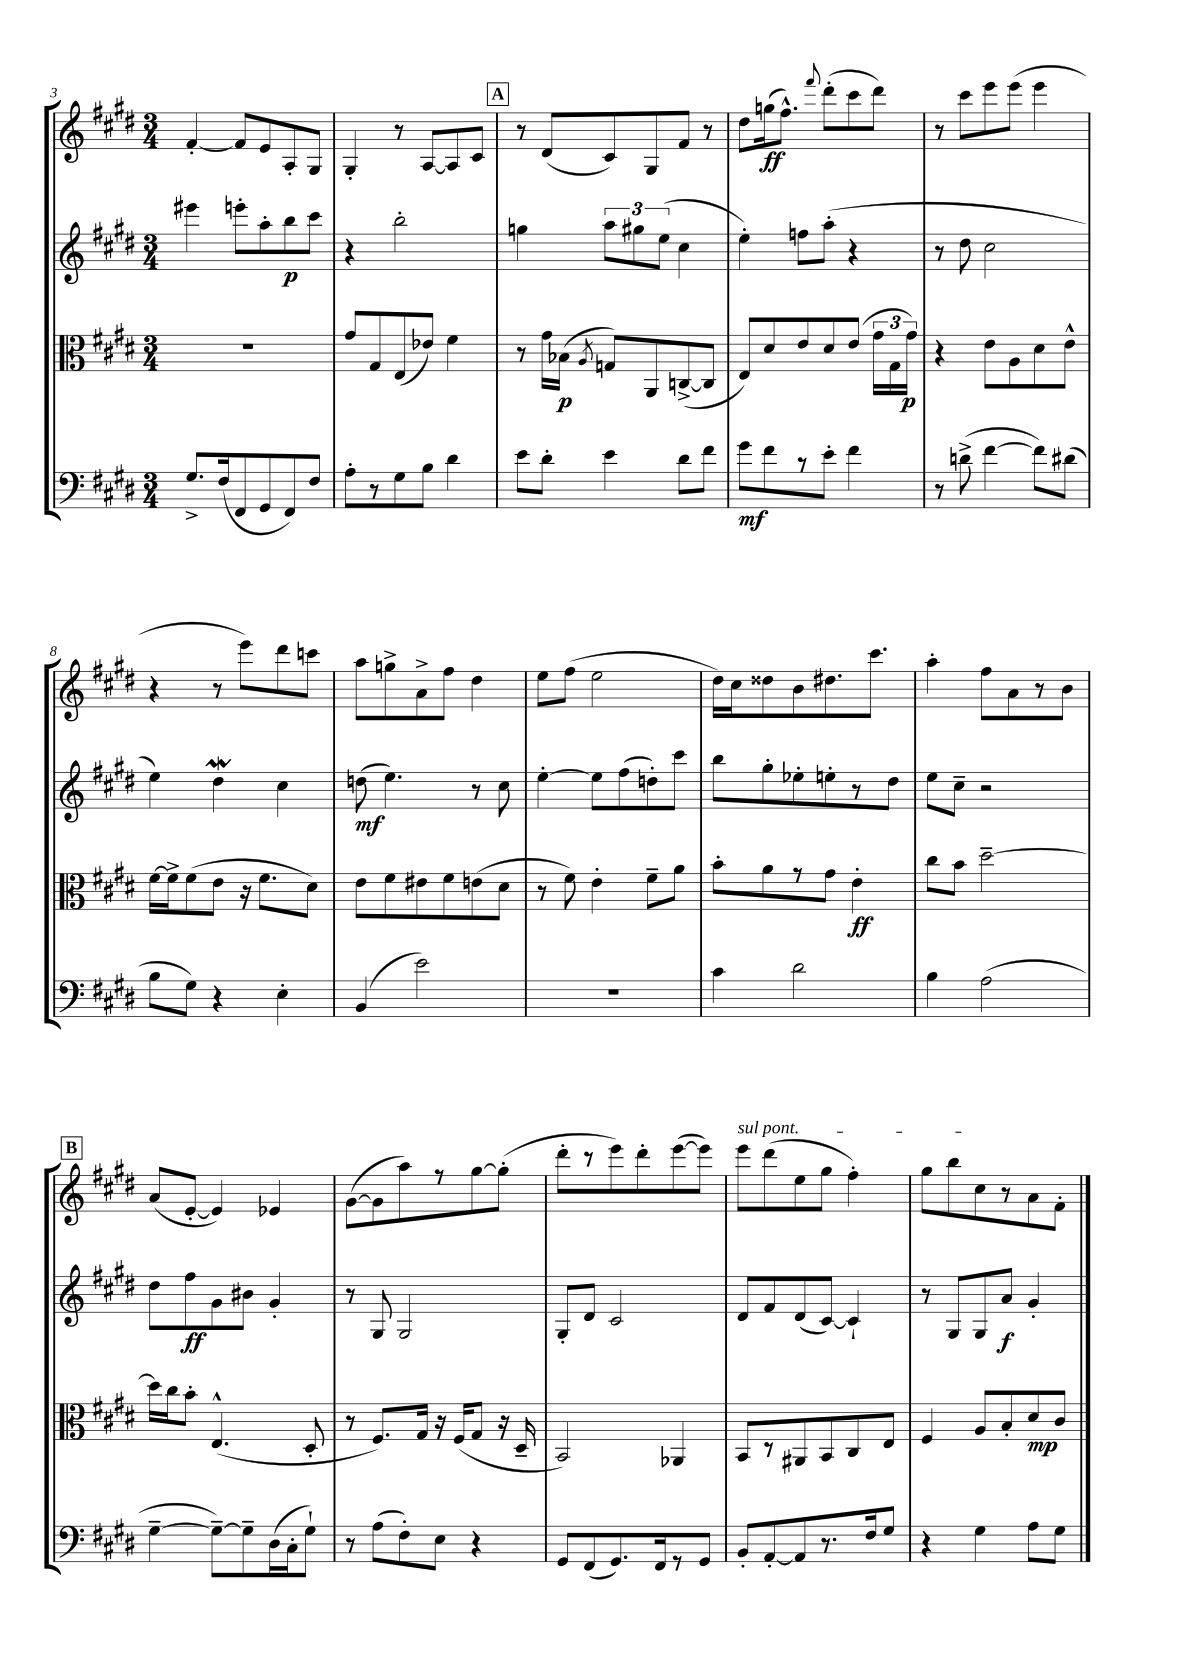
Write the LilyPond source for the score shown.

<<
\new StaffGroup <<
\new Staff = "s0" {
    \clef treble \key e \major \numericTimeSignature \time 3/4
    \autoBeamOff fis'4~-. fis'8[ e'8 a8-. gis8] |
    gis4-. r8 a8[~ a8 cis'8] |
    \mark \markup { \box "A" } r8 dis'8[( cis'8) gis8 fis'8] r8 |
    dis''8[ g''16\ff( fis''8.]-^) \appoggiatura { fis'''8 } dis'''8[-.( cis'''8 dis'''8]) |
    r8 cis'''8[ e'''8 e'''8]( e'''4 |
    r4 r8 e'''8[) dis'''8 c'''8] |
    a''8[ g''8-> a'8-> fis''8] dis''4 |
    e''8[ fis''8]( e''2 |
    dis''16[) cis''16 disis''8 b'8 dis''8. cis'''8.] |
    a''4-. fis''8[ a'8 r8 b'8] |
    \mark \markup { \box "B" } a'8[( e'8]~-. e'4) ees'4 |
    gis'8[~( gis'8 a''8) r8 gis''8~ gis''8]-.( |
    dis'''8[-. r8 e'''8) dis'''8-. e'''8~( e'''8]) |
    \once \override TextSpanner.bound-details.left.text = \markup { \italic "sul pont." } e'''8[\startTextSpan dis'''8( e''8 gis''8] fis''4-.) |
    gis''8[ b''8 cis''8\stopTextSpan r8 a'8 fis'8]-. \bar "|." |
}
\new Staff = "s1" {
    \clef treble \key e \major \numericTimeSignature \time 3/4
    \autoBeamOff eis'''4 e'''8[-. a''8-. b''8\p cis'''8] |
    r4 b''2-. |
    \mark \markup { \box "A" } g''4 \tuplet 3/2 { a''8[ gis''8 e''8]( } cis''4 |
    e''4-.) f''8[ a''8]-.( r4 |
    r8 dis''8 cis''2 |
    e''4) dis''4\mordent cis''4 |
    d''8\mf( e''4.) r8 cis''8 |
    e''4~-. e''8[ fis''8( d''8-.) cis'''8] |
    b''8[ gis''8-. ees''8-. e''8-. r8 dis''8] |
    e''8[ cis''8]-- r2 |
    \mark \markup { \box "B" } dis''8[ fis''8\ff gis'8 bis'8] gis'4-. |
    r8 gis8 gis2 |
    gis8[-. dis'8] cis'2 |
    dis'8[ fis'8 dis'8( cis'8]~) cis'4-! |
    r8 gis8[ gis8 a'8]\f gis'4-. \bar "|." |
}
\new Staff = "s2" {
    \clef alto \key e \major \numericTimeSignature \time 3/4
    \autoBeamOff R2. |
    gis'8[ gis8 e8( ees'8]) fis'4 |
    \mark \markup { \box "A" } r8 gis'16[ bes16]\p( \acciaccatura { a8 } g8[) a,8 c8~->( c8] |
    e8[) dis'8 e'8 dis'8 e'8]( \tuplet 3/2 { gis'16[ gis16 gis'16]\p) } |
    r4 e'8[ a8 dis'8 e'8]-^ |
    fis'16[~ fis'16-> fis'8( e'8] r16 fis'8.[ dis'8]) |
    e'8[ fis'8 eis'8 fis'8 e'8( dis'8] |
    r8 fis'8) e'4-. fis'8[-- a'8] |
    b'8[-. a'8 r8 gis'8] e'4-.\ff |
    cis''8[ b'8] dis''2~-- |
    \mark \markup { \box "B" } dis''16[ cis''16 b'8]-. e4.-^( dis8-. |
    r8 fis8.[) gis16] r16 fis16[( gis8] r16 dis16-- |
    b,2) aes,4 |
    b,8[ r8 ais,8 b,8 cis8 e8] |
    fis4 a8[ b8-. dis'8\mp cis'8] \bar "|." |
}
\new Staff = "s3" {
    \clef bass \key e \major \numericTimeSignature \time 3/4
    \autoBeamOff gis8.[-> fis16( fis,8 gis,8 fis,8) fis8] |
    a8[-. r8 gis8 b8] dis'4 |
    \mark \markup { \box "A" } e'8[ dis'8]-. e'4 dis'8[ fis'8] |
    gis'8[\mf fis'8 r8 e'8]-. fis'4 |
    r8 d'8->( fis'4~ fis'8[) dis'8]( |
    b8[ gis8]) r4 e4-. |
    b,4( e'2) |
    R2. |
    cis'4 dis'2 |
    b4 a2( |
    \mark \markup { \box "B" } gis4~-- gis8[~--) gis8-- dis16( cis16-. gis8]-!) |
    r8 a8[( fis8-.) e8] r4 |
    gis,8[ fis,8( gis,8.) fis,16 r8 gis,8] |
    b,8[-. a,8~-. a,8 r8. fis16 gis8] |
    r4 gis4 a8[ gis8] \bar "|." |
}
>>
>>
\layout { \context { \Score currentBarNumber = #3 } }
